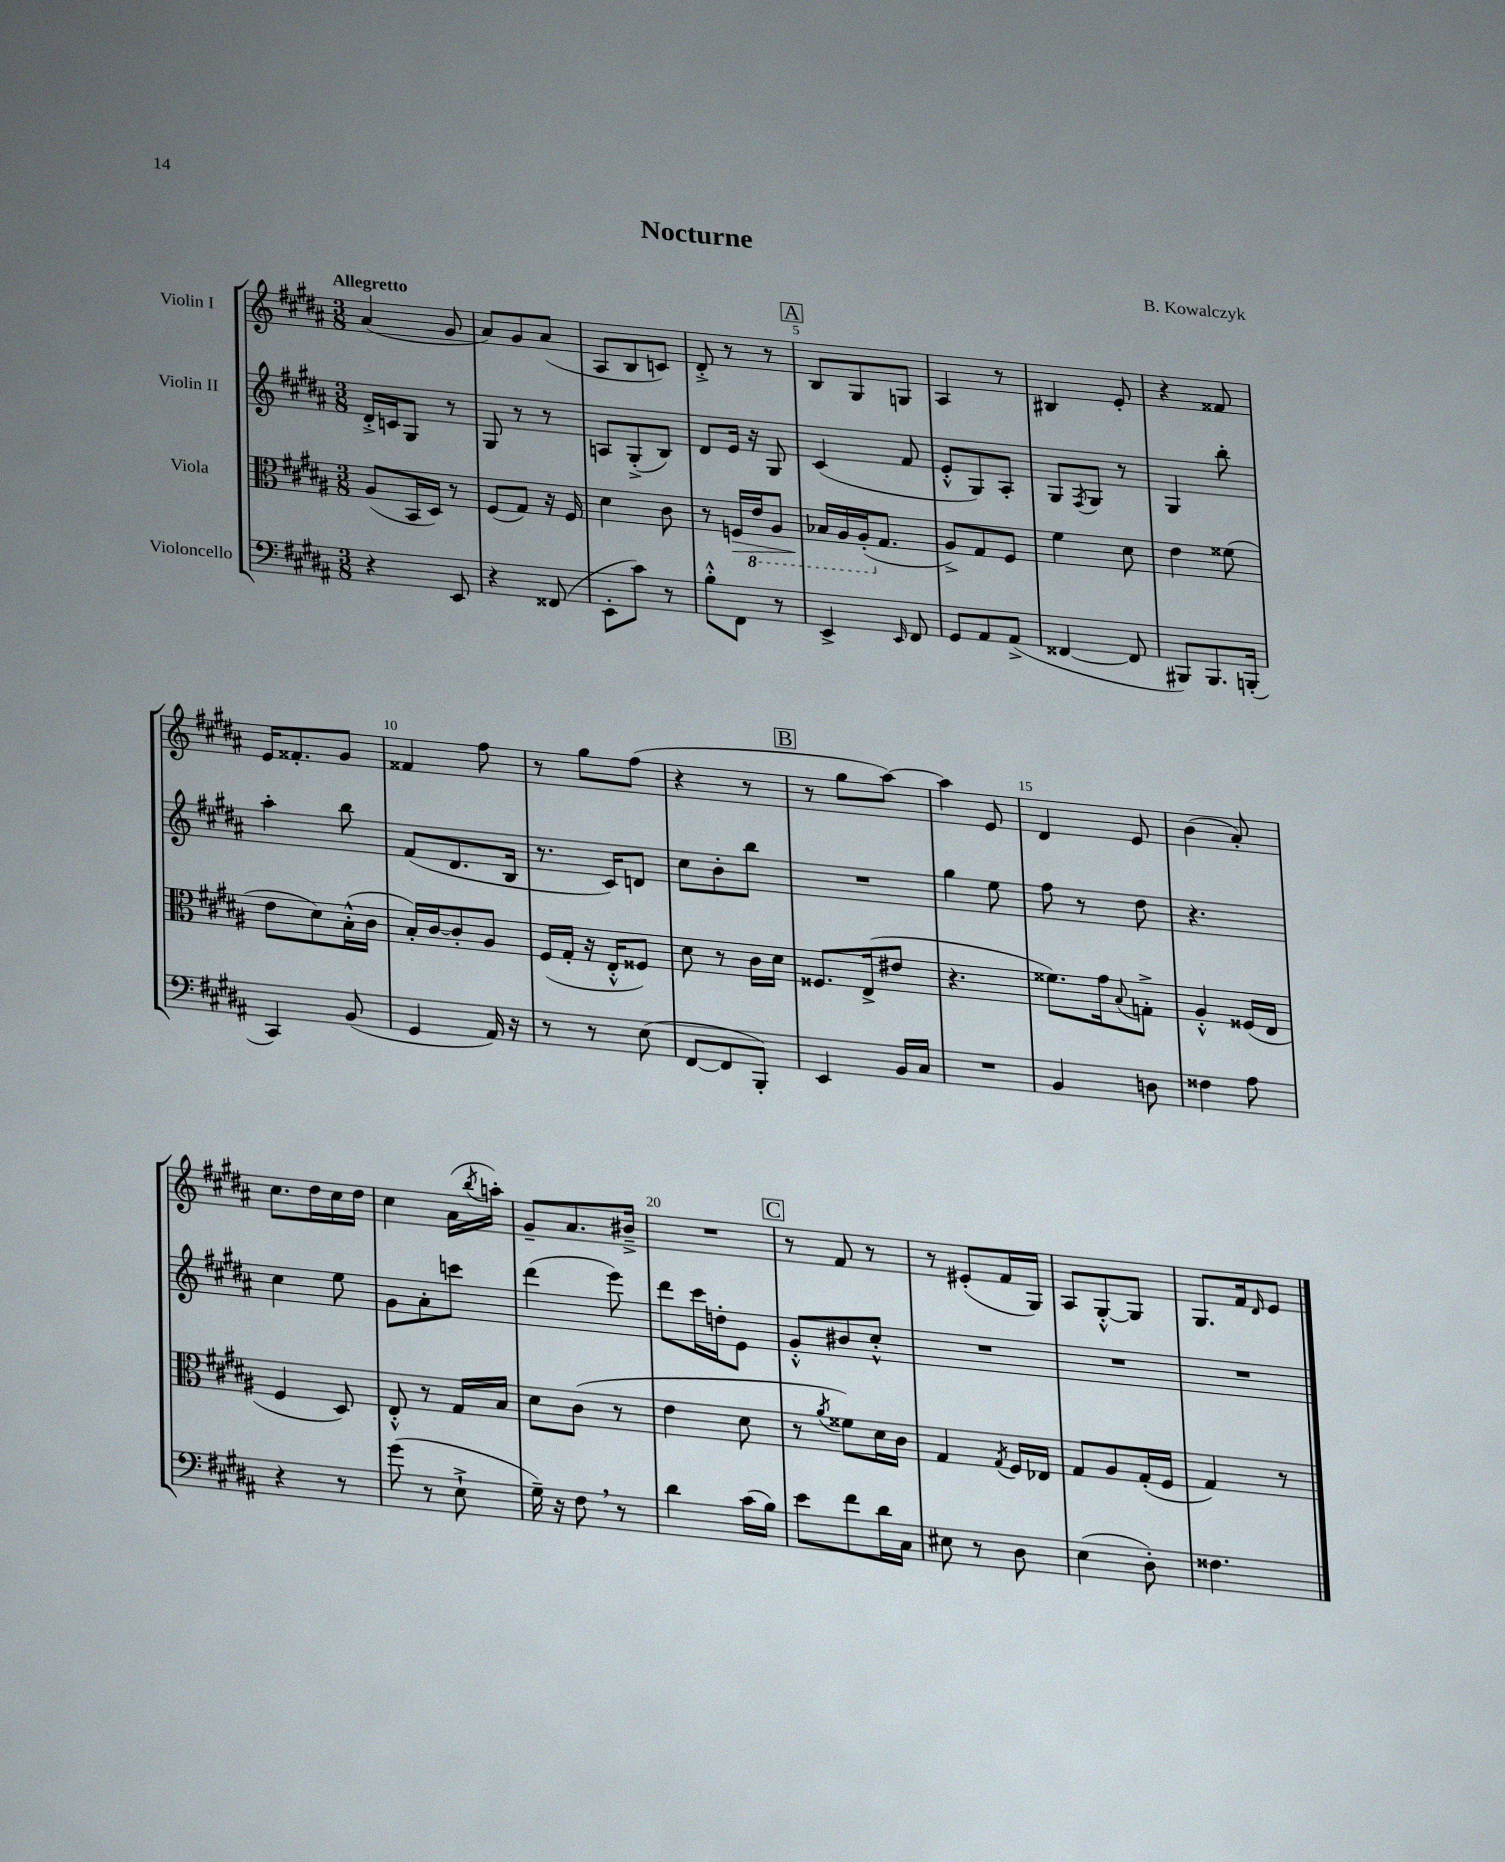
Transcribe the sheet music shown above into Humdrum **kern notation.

**kern	**kern	**dynam	**kern	**kern
*part4	*part3	*part3	*part2	*part1
*staff4	*staff3	*staff3	*staff2	*staff1
*I"Violoncello	*I"Viola	*	*I"Violin II	*I"Violin I
*clefF4	*clefC3	*	*clefG2	*clefG2
*k[f#c#g#d#a#]	*k[f#c#g#d#a#]	*	*k[f#c#g#d#a#]	*k[f#c#g#d#a#]
*M3/8	*M3/8	*	*M3/8	*M3/8
=1	=1	=1	=1	=1
!	!	!	!	!LO:TX:a:B:t=Allegretto
4r	(8A#/L	.	16d#'^/LL	(4a#/
.	.	.	16cn/J	.
.	16BB/L	.	8G#/J	.
.	16D#/JJ)	.	.	.
8EE/	8r	.	8r	8g#/
=2	=2	=2	=2	=2
4r	(8F#/L	.	8G#/	8a#/L)
.	8G#/J)	.	8r	8g#/
(8FF##X/	16r	.	8r	(8a#/J
.	16F#/	.	.	.
=3	=3	=3	=3	=3
8EE'\L	4d#\	.	8An/L	8A#/L
8c#\J)	.	.	(8G#'^/	8B/
8r	8c#\	.	8B/J)	8cn/J)
=4	=4	=4	=4	=4
8B'^^\L	8r	.	8d#/L	8d#'^/
!	!	!LO:HP:b	!	!
8FF#\J	16Fn/LL	>	16e/Jk	8r
*	*8ba	*	*	*
.	16E/J	.	16r	.
8r	8AA#/J	.	8G#/	8r
!!LO:REH:place=s1:t=A
=5	=5	=5	=5	=5
4EE^/	16BB-X/LL	.	(4c#/	8B/L
.	16AA#/	]	.	.
.	(16AA#'/J	.	.	8G#/
*	*X8ba	*	*	*
.	8.G#/J	.	.	.
16qqEE/	.	.	.	.
8FF#/	.	.	8f#/	8Gn/J
=6	=6	=6	=6	=6
8GG#/L	8A#^/L)	.	8e'^^/L	4A#/
8AA#/	8G#/	.	8G#/)	.
(8AA#^/J	8F#/J	.	8A#'/J	8r
=7	=7	=7	=7	=7
[4FF##X/	4f#\	.	8G#/L	4B#X/
.	.	.	8qF#/	.
.	.	.	8G#/J	.
8FF##/]	8d#\	.	8r	8e'/
=8	=8	=8	=8	=8
8BBB#X/L)	4e\	.	4G#/	4r
8.BBB#/	.	.	.	.
.	(8f##X\	.	8bb'\	8f##X/
(16BBBn'/Jk	.	.	.	.
!!LO:LB:g=z
=9	=9	=9	=9	=9
4CC#/)	8e\L	.	4aa#'\	16e/KL
.	.	.	.	8.f##X'/
.	8d#\)	.	.	.
(8BB/	(16B'^^\L	.	8bb\	8g#/J
.	16c#\JJ	.	.	.
=10	=10	=10	=10	=10
4GG#/	16B'/LL)	.	(8f#/L	4f##X/
.	[16c#/J	.	.	.
.	8c#'/]	.	8.d#/	.
16AA#/)	8A#/J	.	.	8ff#\
16r	.	.	16B/Jk	.
=11	=11	=11	=11	=11
8r	(16F#/LL	.	8.r	8r
.	16G#'/JJ	.	.	.
8r	16r	.	.	8gg#\L
.	16E'^^/KL	.	16c#/KL)	.
(8E\	8F##X/J)	.	8dn/J	(8ff#\J
=12	=12	=12	=12	=12
[8FF#/L	8d#\	.	8cc#\L	4r
8FF#/]	8r	.	8b'\	.
8BBB'/J)	16c#\LL	.	8bb\J	8r
.	16d#\JJ	.	.	.
!!LO:REH:place=s1:t=B
=13	=13	=13	=13	=13
4EE/	8.F##X/L	.	4.r	8r
.	.	.	.	8gg#\L
.	(16E^/k	.	.	.
16BB/LL	8e#X/J	.	.	[8aa#\J)
16C#/JJ	.	.	.	.
=14	=14	=14	=14	=14
4.r	4.r	.	4gg#\	4aa#\]
.	.	.	8ee\	8e/
=15	=15	=15	=15	=15
4BB/	8.f##X\L)	.	8ff#\	4d#/
.	.	.	8r	.
.	16g#\k	.	.	.
.	8qqB/	.	.	.
8Dn\	8Gn'^\J	.	8dd#\	8e/
=16	=16	=16	=16	=16
4F##X\	4A#'^^/	.	4.r	(4b\
8A#\	(16F##X/LL	.	.	8a#'/)
.	16E/JJ	.	.	.
!!LO:LB:g=z
=17	=17	=17	=17	=17
4r	4F#/	.	4cc#\	8.cc#\L
.	.	.	.	16dd#\L
8r	8D#/)	.	8ee\	16cc#\
.	.	.	.	16dd#\JJ
=18	=18	=18	=18	=18
(8g#\	8E'^^/	.	8g#\L	4cc#\
8r	8r	.	8a#'\	.
8E`^\	16G#/LL	.	8cccn\J	(16a#\LL
.	.	.	.	8qbb/
.	16B/JJ	.	.	16aan'\JJ)
=19	=19	=19	=19	=19
16G#~\)	8d#\L	.	(4ddd#\	8g#~/L
16r	.	.	.	.
8F#,\	(8c#\J	.	.	8.a#/
8r	8r	.	8eee\)	.
.	.	.	.	16b#X~^/Jk
=20	=20	=20	=20	=20
4d#\	4e\	.	8ddd#\L	4.r
.	.	.	16ccc#\L	.
.	.	.	16ddn'\J	.
(16c#\LL	8d#\	.	8e\J	.
16B\JJ)	.	.	.	.
!!LO:REH:place=s1:t=C
=21	=21	=21	=21	=21
8e\L	8r	.	8g#'^^/L	8r
.	8qa#/	.	.	.
8f#\	8f##X\L)	.	8b#X/	8f#/
16d#\L	16d#\L	.	8cc#'^^/J	8r
16C#\JJ	16c#\JJ	.	.	.
=22	=22	=22	=22	=22
8E#X\	4G#/	.	4.r	8r
8r	.	.	.	(8e#X'/L
.	8qG#/	.	.	.
8D#\	16F#/LL	.	.	16f#/L
.	16E-X/JJ	.	.	16G#/JJ)
=23	=23	=23	=23	=23
(4E\	8G#/L	.	4.r	8A#/L
.	8A#/	.	.	[8G#'^^/
8D#'\)	(16G#'/L	.	.	8G#/J]
.	16F#/JJ	.	.	.
=24	=24	=24	=24	=24
4.F##X\	4G#/)	.	4.r	8.G#/L
.	.	.	.	16f#/k
.	.	.	.	16qqd#/
.	8r	.	.	8e/J
==	==	==	==	==
*-	*-	*-	*-	*-
